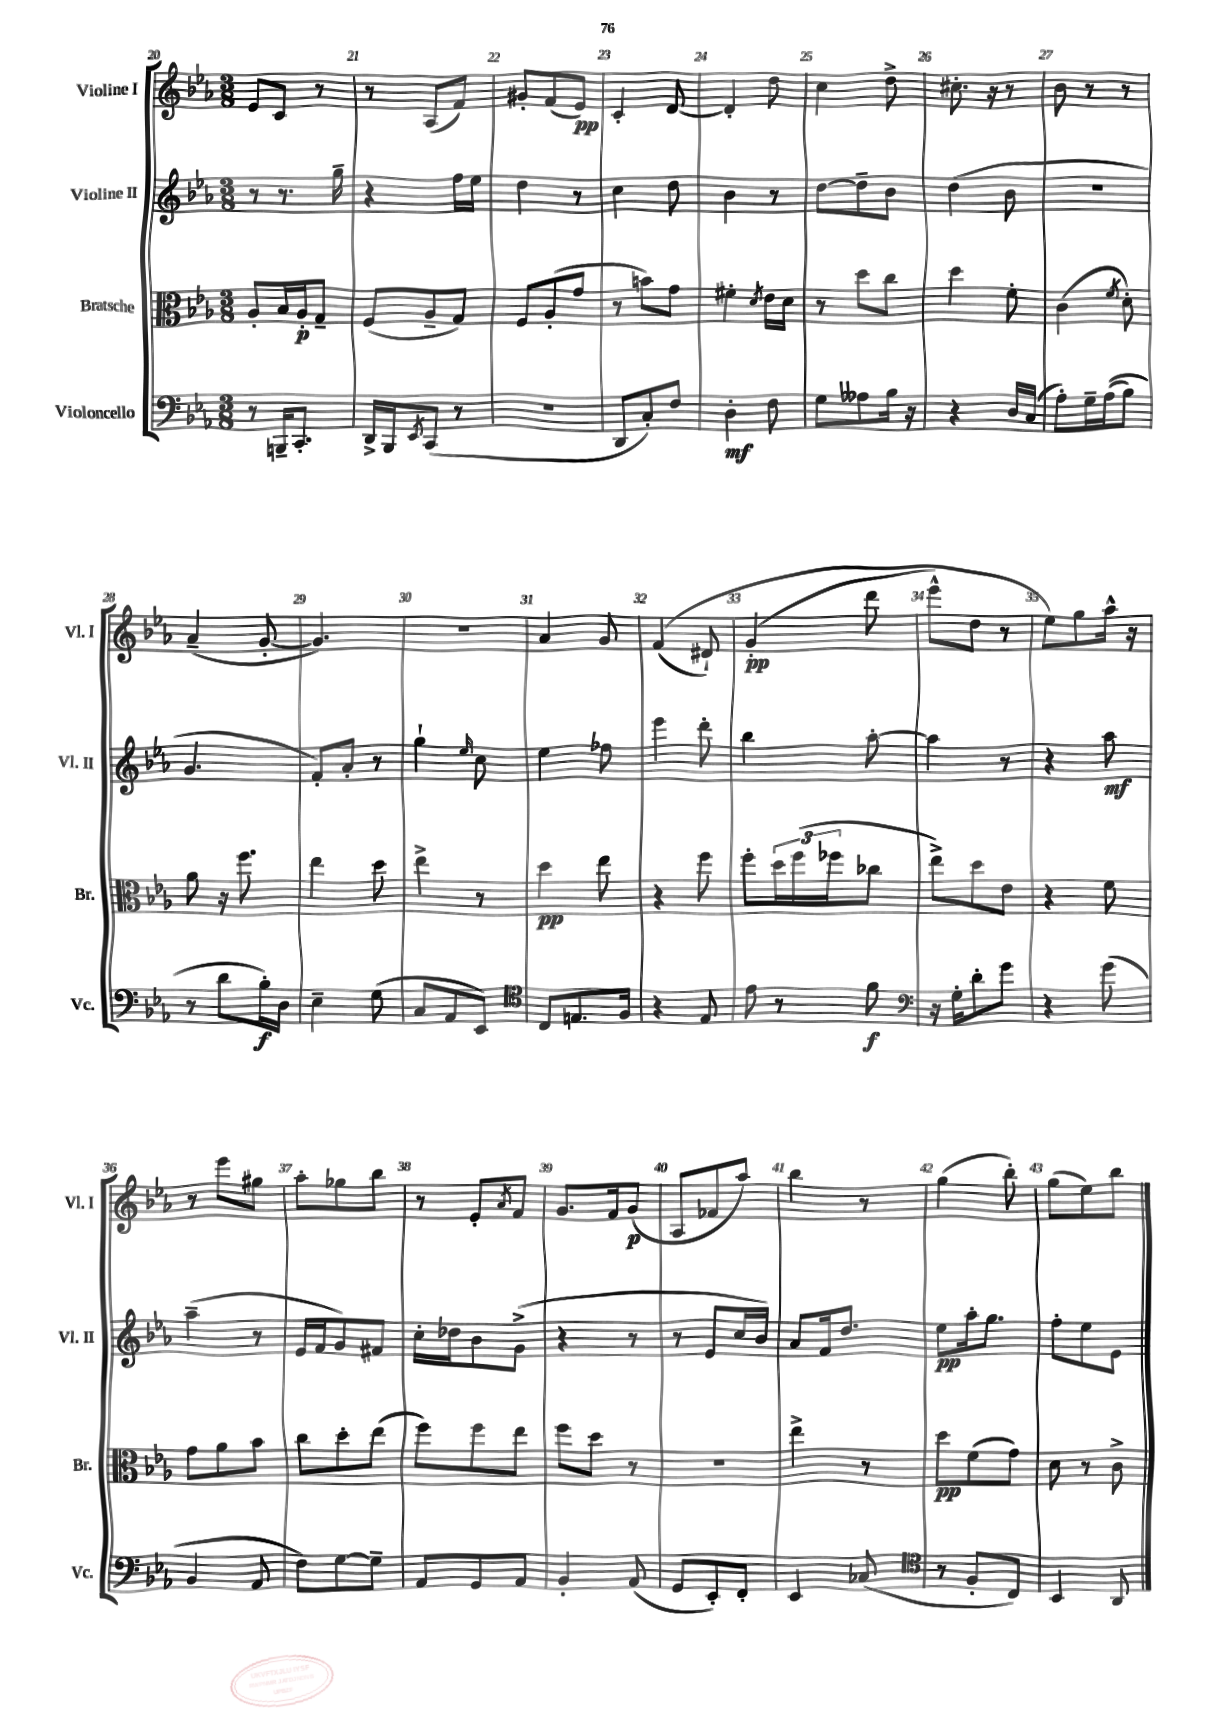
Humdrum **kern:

**kern	**kern	**kern	**kern
*staff4	*staff3	*staff2	*staff1
*clefF4	*clefC3	*clefG2	*clefG2
*k[b-e-a-]	*k[b-e-a-]	*k[b-e-a-]	*k[b-e-a-]
*M3/8	*M3/8	*M3/8	*M3/8
8r	8A-'/L	8r	8e-/L
16BBB~/LK	16B-/L	8.r	8c/J
8.CC'/J	16A-'/J	.	.
.	8G~/J	.	8r
.	.	16gg~\	.
=	=	=	=
16DD^/LL	(8F/L	4r	8r
16BBB-/J	.	.	.
8qEE-/	.	.	.
(8CC/J	8A-~/	.	(8A-/L
8r	8G/J)	16ff\LL	8f/J)
.	.	16ee-\JJ	.
=	=	=	=
4.r	8F/L	4dd\	8g#'/L
.	(8A-'/	.	(8f/
.	8g/J	8r	8e-/J)
=	=	=	=
8DD/L	8r	4cc\	4c'/
8C'/)	8b\L)	.	.
8F/J	8g\J	8dd\	[8d/
=	=	=	=
4D'\	4f#'\	4b-\	4d'/]
.	8qd/	.	.
8F\	16e-\LL	8r	8dd\
.	16d\JJ	.	.
=	=	=	=
8G\L	8r	[8dd\L	4cc\
8A--\	8dd\L	8dd~\]	.
16B-\Jk	8cc\J	8b-\J	8dd^\
16r	.	.	.
=	=	=	=
4r	4dd\	(4dd\	8.cc#'\
.	.	.	16r
16D/LL	8f'\	8b-\	8r
(16C/JJ	.	.	.
=	=	=	=
8A-'\L)	(4c\	4.r	8b-\
16G~\L	.	.	8r
&((16A-\J	.	.	.
.	8qf/	.	.
8B-\J)	8d'\)	.	8r
=	=	=	=
8r	8a-\	4.g/	(4a-~/
8d\L	16r	.	.
.	8.ff\	.	.
16B-'\L&)	.	.	[8g'/
16D\JJ	.	.	.
=	=	=	=
4E-~\	4ee-\	8f'/L)	4.g/])
.	.	8a-'/J	.
(8G\	8dd\	8r	.
=	=	=	=
8C/L	4ee-^\	4gg`\	4.r
8AA-/	.	.	.
.	.	16qqee-/	.
8EE-/J)	8r	8cc\	.
=	=	=	=
*clefC4	*	*	*
8C/L	4dd\	4ee-\	4a-/
8.E/	.	.	.
.	8ee-\	8ff-\	8g/
16F/Jk	.	.	.
=	=	=	=
4r	4r	4eee-\	&((4f/
8E-/	8ff\	8ddd'\	8d#`/)
=	=	=	=
8e-\	8ff'\L	4bb-\	(4g'/
8r	24dd\L	.	.
.	(24ff\	.	.
.	24ff-\J	.	.
8f\	8cc-\J	[8aa-'\	8ddd\
=	=	=	=
*clefF4	*	*	*
16r	8ee-^\L)	4aa-\]	8eee-^^\L)
16G'\LK	.	.	.
8d'\	8dd\	.	8dd\J
8g\J	8e-\J	8r	8r
=	=	=	=
4r	4r	4r	8ee-\L&)
.	.	.	8gg\
(8g\	8f\	8aa-\	16aa-^^\Jk
.	.	.	16r
=	=	=	=
4BB-/	8g\L	(4aa-~\	8r
.	8a-\	.	8eee-\L
8AA-/	8b-\J	8r	8gg#\J
=	=	=	=
8F\L)	8cc\L	16e-/LL	8aa-'\L
.	.	16f/J	.
[8G\	8dd'\	8g/)	8gg-\
8G~\]J	(8ee-\J	8f#/J	8bb-\J
=	=	=	=
8AA-/L	8ff\L)	16cc'\LL	8r
.	.	16dd-\J	.
8GG/	8ff\	8b-\	8e-'/L
.	.	.	8qa-/
8AA-/J	8ee-\J	(8g^\J	8f/J
=	=	=	=
4BB-'/	8ff\L	4r	8.g/L
.	8dd\J	.	.
.	.	.	16f/k
(8AA-/	8r	8r	(8g/J
=	=	=	=
8GG/L	4.r	8r	8A-/L
8EE-'/)	.	8e-/L	8f-/
8FF'/J	.	16cc/L	8aa-/J)
.	.	16b-/JJ)	.
=	=	=	=
4EE-/	4ee-^\	8a-/L	4bb-\
.	.	16f/k	.
.	.	8.dd/J	.
(8C-/	8r	.	8r
=	=	=	=
*clefC4	*	*	*
8r	8dd\L	8ee-\L	(4gg\
8F'/L	(8f\	16aa-'\k	.
.	.	8.gg\J	.
8C/J)	8g\J)	.	8bb-'\)
=	=	=	=
4BB-/	8d\	8ff'\L	(8gg\L
.	8r	8ee-\	8ee-\)
8AA-/	8c^\	8e-\J	8bb-\J
==	==	==	==
*-	*-	*-	*-
